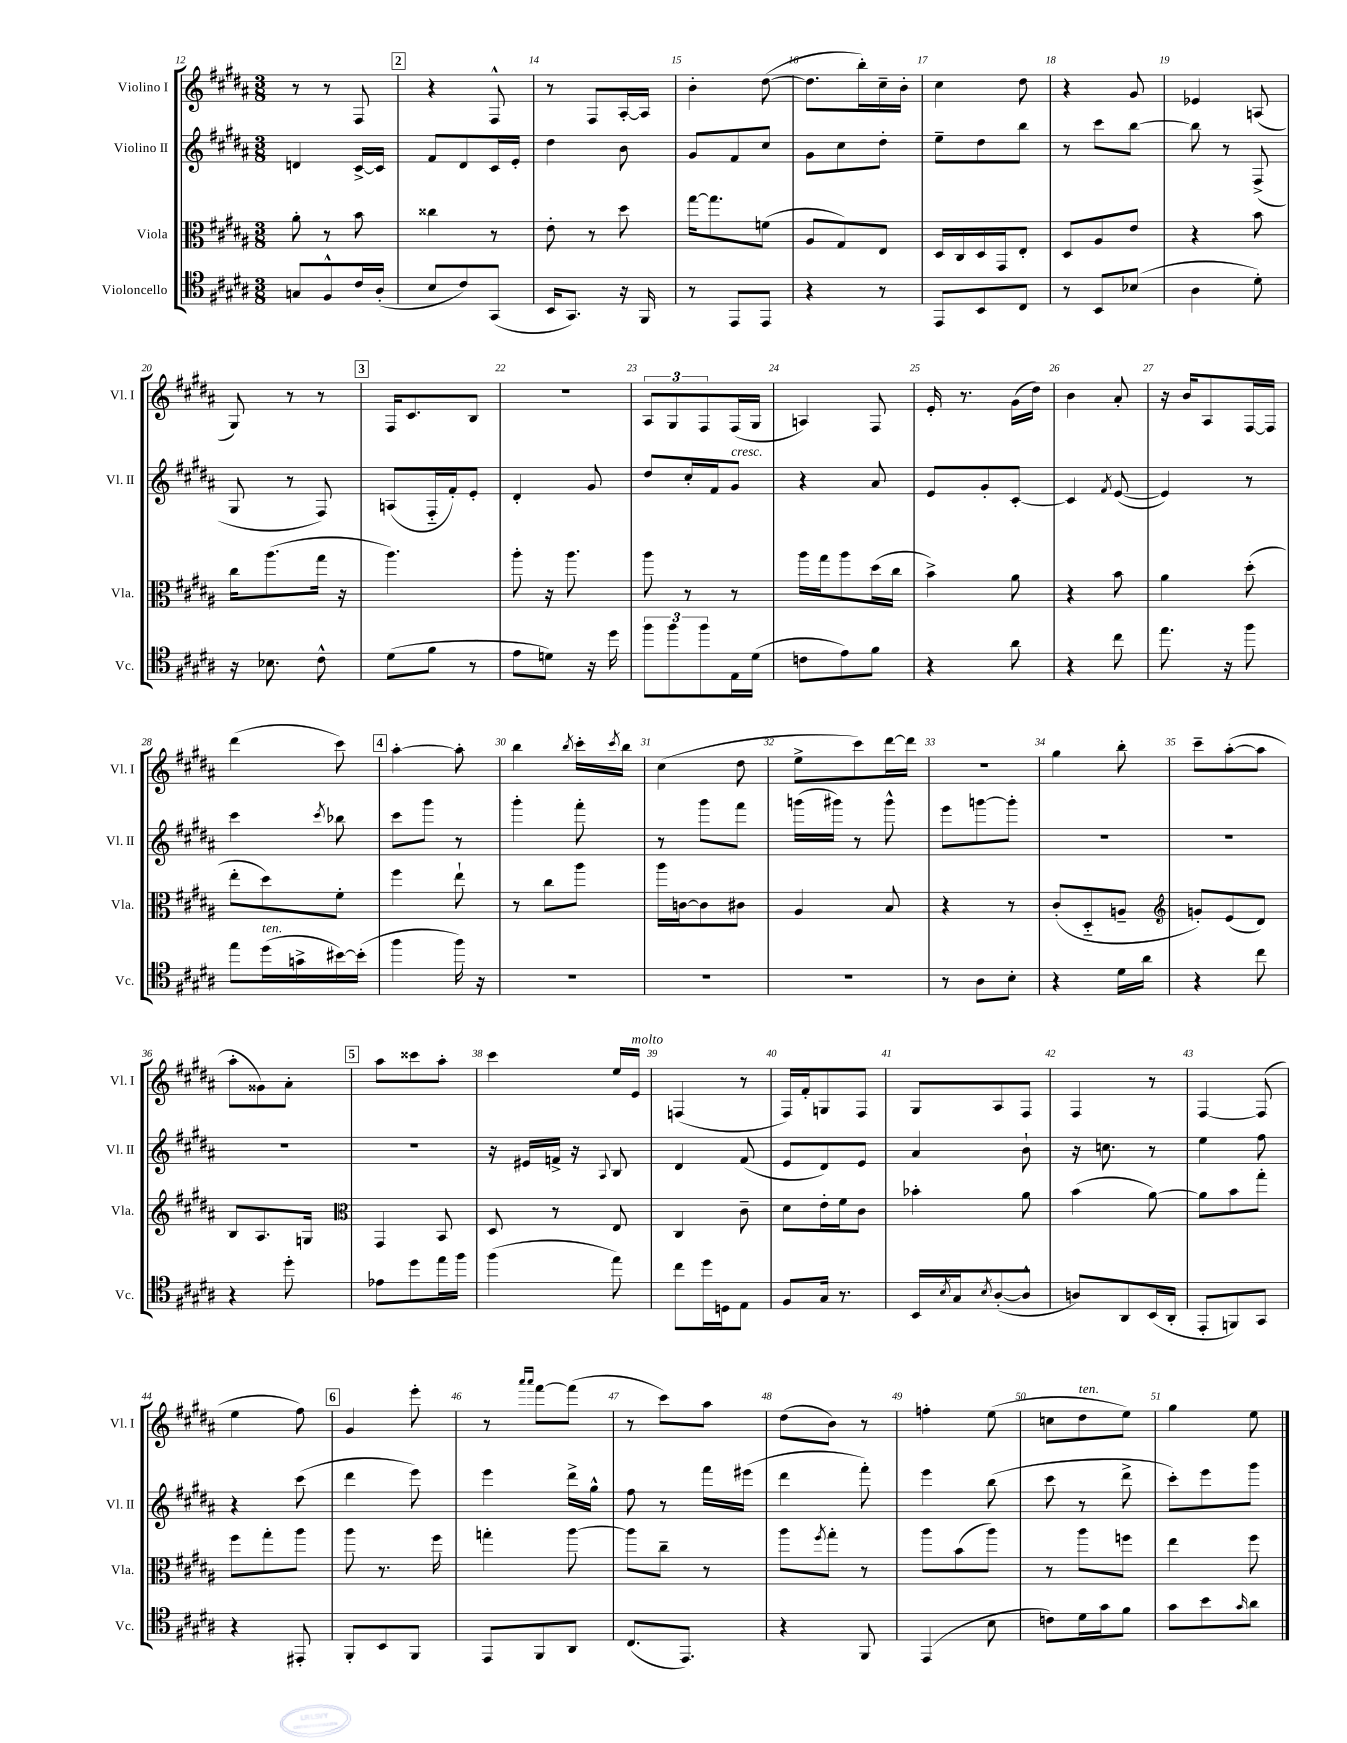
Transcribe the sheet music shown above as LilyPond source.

<<
\new StaffGroup <<
\new Staff = "s0" \with { instrumentName = "Violino I" shortInstrumentName = "Vl. I" } {
    \clef treble \key b \major \numericTimeSignature \time 3/8
    r8 r8 fis8 |
    \mark \markup { \box "2" } r4 fis8-^ |
    r8 fis8 ais16~-. ais16 |
    b'4-. dis''8~( |
    dis''8. b''16-.) cis''16-- b'16-. |
    cis''4 dis''8 |
    r4 gis'8 |
    ees'4 a8( |
    gis8) r8 r8 |
    \mark \markup { \box "3" } fis16 cis'8. b8 |
    r4. |
    \tuplet 3/2 { ais8 gis8 fis8 } fis16( gis16 |
    a4) fis8 |
    e'16-. r8. gis'16( dis''16) |
    b'4 ais'8-. |
    r16 b'16 ais8 fis16~ fis16 |
    dis'''4( cis'''8) |
    \mark \markup { \box "4" } ais''4~-. ais''8-. |
    b''4 \acciaccatura { b''8 } cis'''16-. \acciaccatura { cis'''8 } b''16 |
    cis''4( dis''8 |
    e''8-> cis'''8) dis'''16~ dis'''16 |
    r4. |
    gis''4 b''8-. |
    cis'''8-- ais''8~-.( ais''8 |
    ais''8-. gisis'8) ais'8-. |
    \mark \markup { \box "5" } ais''8 cisis'''8 ais''8-. |
    cis'''4 e''16 e'16^\markup { \italic "molto" } |
    f4( r8 |
    fis16) fis'16-. g8 fis8 |
    gis8 ais8 fis8 |
    fis4 r8 |
    fis4~ fis8( |
    e''4 fis''8) |
    \mark \markup { \box "6" } gis'4 e'''8-. |
    r8 \grace { ais'''16 ais'''16 } fis'''8~ fis'''8( |
    r8 cis'''8) ais''8 |
    dis''8( b'8) r8 |
    f''4-. e''8( |
    c''8 dis''8^\markup { \italic "ten." } e''8) |
    gis''4 e''8 \bar "|." |
}
\new Staff = "s1" \with { instrumentName = "Violino II" shortInstrumentName = "Vl. II" } {
    \clef treble \key b \major \numericTimeSignature \time 3/8
    d'4 cis'16~-> cis'16 |
    \mark \markup { \box "2" } fis'8 dis'8 cis'16 e'16-. |
    dis''4 b'8 |
    gis'8 fis'8 cis''8 |
    gis'8 cis''8 dis''8-. |
    e''8-- dis''8 b''8 |
    r8 cis'''8 b''8~ |
    b''8 r8 fis8->( |
    gis8 r8 fis8) |
    \mark \markup { \box "3" } a8( fis16-_ fis'16-.) e'8-. |
    dis'4-. gis'8 |
    dis''8 cis''16-. fis'16 gis'8^\markup { \italic "cresc." } |
    r4 ais'8 |
    e'8 gis'8-. cis'8~-. |
    cis'4 \acciaccatura { fis'8 } e'8~( |
    e'4) r8 |
    cis'''4 \acciaccatura { cis'''8 } bes''8 |
    \mark \markup { \box "4" } cis'''8 gis'''8 r8 |
    gis'''4-. fis'''8-. |
    r8 gis'''8 fis'''8 |
    g'''16( gis'''16) r8 gis'''8-^ |
    e'''8 g'''8~ g'''8-. |
    R4. |
    R4. |
    R4. |
    \mark \markup { \box "5" } R4. |
    r16 eis'16 f'16-> r16 \appoggiatura { ais8 } b8 |
    dis'4 fis'8( |
    e'8 dis'8) e'8 |
    ais'4 b'8-! |
    r16 c''8. r8 |
    e''4 fis''8 |
    r4 cis'''8( |
    \mark \markup { \box "6" } dis'''4 e'''8) |
    e'''4 dis'''16-> gis''16-^ |
    fis''8 r8 fis'''16 eis'''16( |
    dis'''4 fis'''8-.) |
    e'''4 b''8( |
    cis'''8 r8 dis'''8-> |
    cis'''8-.) e'''8 gis'''8 \bar "|." |
}
\new Staff = "s2" \with { instrumentName = "Viola" shortInstrumentName = "Vla." } {
    \clef alto \key b \major \numericTimeSignature \time 3/8
    ais'8-. r8 b'8 |
    \mark \markup { \box "2" } cisis''4 r8 |
    e'8-. r8 dis''8 |
    gis''16~ gis''8. f'8( |
    ais8 gis8) e8 |
    dis16 cis16 dis16 gis,16 e8-. |
    dis8 ais8 e'8 |
    r4 b'8 |
    cis''16 ais''8.( gis''16 r16 |
    \mark \markup { \box "3" } ais''4.) |
    ais''8-. r16 ais''8. |
    ais''8 r8 r8 |
    ais''16 gis''16 ais''8 dis''16( cis''16 |
    b'4->) ais'8 |
    r4 b'8 |
    ais'4 dis''8-.( |
    e''8-. dis''8) fis'8-. |
    \mark \markup { \box "4" } fis''4 e''8-! |
    r8 cis''8 ais''8 |
    ais''16 c'16~ c'8 cis'8 |
    ais4 b8 |
    r4 r8 |
    cis'8-.( dis8-_ a8-- |
    \clef treble g'8-.) e'8( dis'8) |
    b8 ais8. g16 |
    \mark \markup { \box "5" } \clef alto gis,4 b,8 |
    dis8 r8 e8 |
    cis4 cis'8-- |
    dis'8 e'16-. fis'16 cis'8 |
    bes'4-. ais'8 |
    b'4( ais'8~) |
    ais'8 b'8 gis''8-. |
    fis''8 gis''8-. ais''8 |
    \mark \markup { \box "6" } ais''8 r8. fis''16 |
    g''4-. ais''8~ |
    ais''8 cis''8-- r8 |
    ais''8 \acciaccatura { fis''8 } gis''8-. r8 |
    ais''8 b'8( ais''8) |
    r8 ais''8 f''8 |
    e''4 fis''8 \bar "|." |
}
\new Staff = "s3" \with { instrumentName = "Violoncello" shortInstrumentName = "Vc." } {
    \clef tenor \key b \major \numericTimeSignature \time 3/8
    g8 fis8-^ cis'16 ais16-.( |
    \mark \markup { \box "2" } b8 cis'8) gis,8( |
    b,16 gis,8.) r16 fis,16 |
    r8 e,8 e,8 |
    r4 r8 |
    e,8 b,8 cis8 |
    r8 b,8 bes8( |
    ais4 dis'8-.) |
    r16 bes8. cis'8-^ |
    \mark \markup { \box "3" } dis'8( fis'8 r8 |
    e'8 d'8) r16 dis''16 |
    \tuplet 3/2 { fis''8 fis''8 fis''8 } e16 dis'16( |
    c'8 e'8) fis'8 |
    r4 ais'8 |
    r4 cis''8 |
    e''8. r16 fis''8 |
    e''8 dis''16^\markup { \italic "ten." }( g'16-> bis'16~) bis'16-.( |
    \mark \markup { \box "4" } fis''4 fis''16) r16 |
    R4. |
    R4. |
    R4. |
    r8 ais8 b8-. |
    r4 dis'16 ais'16 |
    r4 cis''8 |
    r4 dis''8-. |
    \mark \markup { \box "5" } ees'8 dis''8 e''16 fis''16 |
    fis''4( e''8) |
    cis''8 dis''16 d16 e8 |
    fis8 gis16 r8. |
    b,16 \acciaccatura { b8 } gis16 \acciaccatura { b8 } ais8~-.( ais8-^ |
    a8) ais,8 b,16( ais,16-. |
    e,8-. f,8) gis,8 |
    r4 eis,8-. |
    \mark \markup { \box "6" } fis,8-. b,8 fis,8 |
    e,8 fis,8 ais,8 |
    cis8.( e,8.) |
    r4 fis,8 |
    e,4( b8 |
    c'8) dis'16 gis'16 fis'8 |
    gis'8 b'8 \grace { gis'16 } ais'8 \bar "|." |
}
>>
>>
\layout { \context { \Score currentBarNumber = #12 \override BarNumber.break-visibility = ##(#f #t #t) barNumberVisibility = #all-bar-numbers-visible } }
